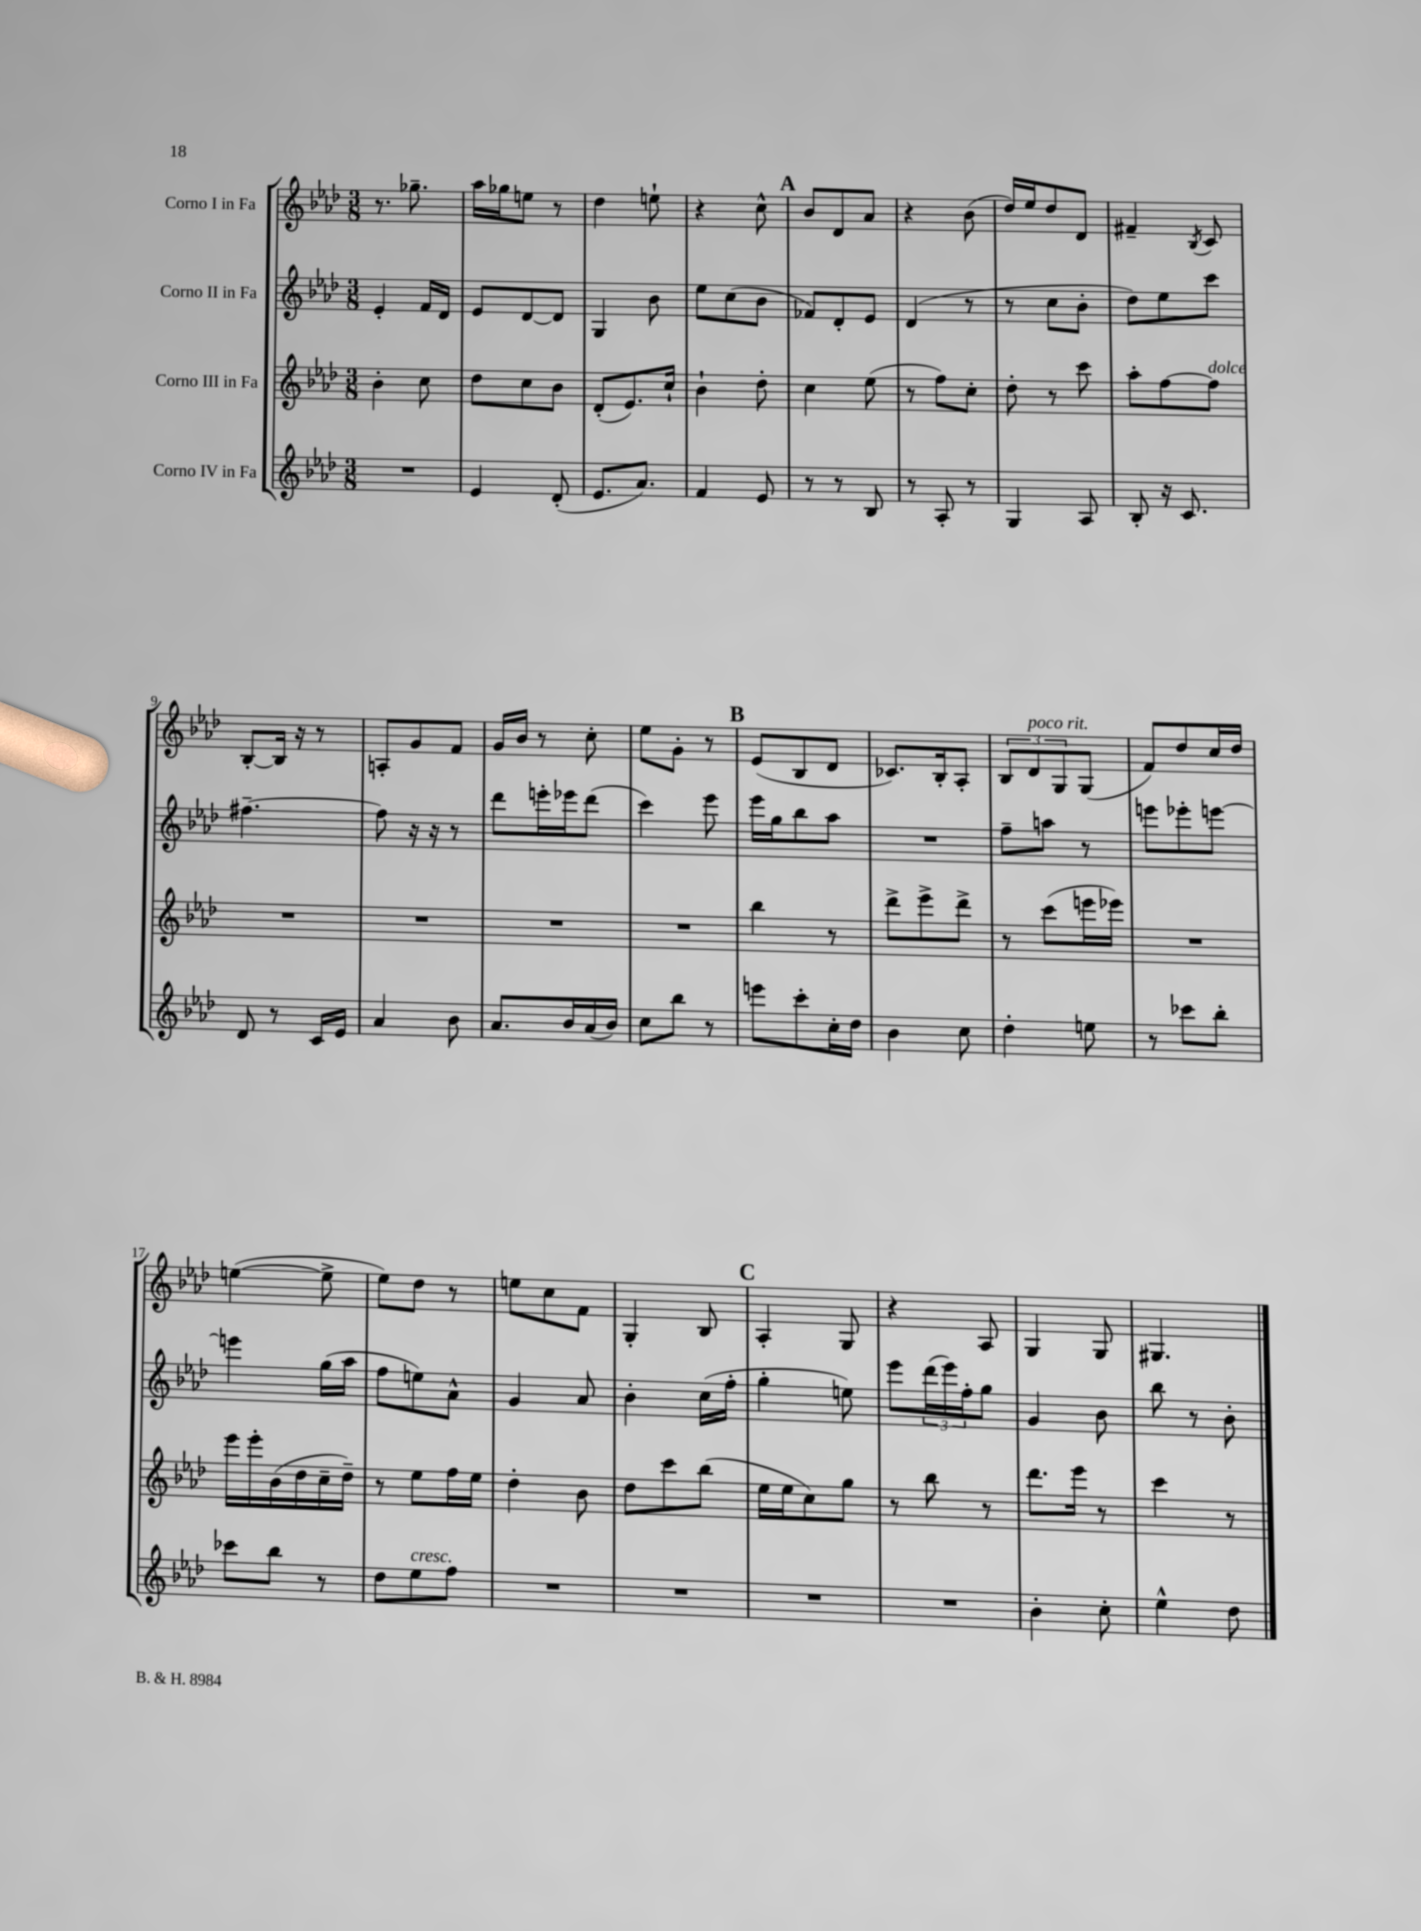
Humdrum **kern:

**kern	**kern	**kern	**kern
*staff4	*staff3	*staff2	*staff1
*clefG2	*clefG2	*clefG2	*clefG2
*k[b-e-a-d-]	*k[b-e-a-d-]	*k[b-e-a-d-]	*k[b-e-a-d-]
*M3/8	*M3/8	*M3/8	*M3/8
4.r	4b-'\	4e-'/	8.r
.	.	.	8.gg-~\
.	8cc\	16f/LL	.
.	.	16d-/JJ	.
=	=	=	=
4e-/	8dd-\L	8e-/L	16aa-\LL
.	.	.	16gg-\J
.	8cc\	[8d-/	8ee\J
(8d-'/	8b-\J	8d-/]J	8r
=	=	=	=
8.e-/L	(8d-'/L	4G/	4dd-\
.	8.e-/)	.	.
8.a-/J)	.	.	.
.	.	8b-\	8ee`\
.	16cc`/Jk	.	.
=	=	=	=
4f/	4b-`\	8ee-\L	4r
.	.	(8cc\	.
8e-/	8dd-'\	8b-\J	8cc^^\
=	=	=	=
8r	4cc\	8f-/L)	8b-/L
8r	.	8d-'/	8d-/
8B-/	(8ee-\	8e-/J	8a-/J
=	=	=	=
8r	8r	(4d-/	4r
8A-'/	8ff\L)	.	.
8r	8cc'\J	8r	(8b-\
=	=	=	=
4G/	8dd-'\	8r	16dd-/LL)
.	.	.	16ee-/J
.	8r	8cc\L	8dd-/
8A-/	8ccc\	8b-'\J	8d-/J
=	=	=	=
8B-'/	8aa-'\L	8dd-\L)	4f#~/
16r	[8ff\	8ee-\	.
8.c/	.	.	.
.	.	.	8qB-/
.	8ff\]J	8ccc\J	8c/
=	=	=	=
8d-/	4.r	[4.ff#~\	[8B-'/L
8r	.	.	16B-/]Jk
.	.	.	16r
16c/LL	.	.	8r
16e-/JJ	.	.	.
=	=	=	=
4a-/	4.r	8ff#\]	8A'/L
.	.	16r	8g/
.	.	16r	.
8b-\	.	8r	8f/J
=	=	=	=
8.a-/L	4.r	8ddd-\L	16g/LL
.	.	.	16b-/JJ
.	.	16eee'\L	8r
16b-/L	.	16eee-\J	.
(16a-/	.	(8ddd-\J	8cc'\
16b-/JJ)	.	.	.
=	=	=	=
8cc\L	4.r	4ccc\)	8ee-\L
8bb-\J	.	.	8g'\J
8r	.	8eee-\	8r
=	=	=	=
8eee\L	4bb-\	16eee-\LL	(8e-/L
.	.	16gg\J	.
8ccc'\	.	8bb-\	8B-/
16cc'\L	8r	8aa-\J	8d-/J
16dd-\JJ	.	.	.
=	=	=	=
4b-\	8ddd-^\L	4.r	8.c-/L)
.	8eee-^\	.	.
.	.	.	16B-'/k
8cc\	8ddd-^\J	.	8A-'/J
=	=	=	=
4dd-'\	8r	8ff~\L	12B-/L
.	.	.	12d-/
.	(8ccc\L	8aa\J	.
.	.	.	12G/
8ee\	16eee\L	8r	(8G/J
.	16eee-\JJ)	.	.
=	=	=	=
8r	4.r	8eee\L	8f/L)
8ccc-\L	.	8eee-'\	8dd-/
8bb-'\J	.	[8eee\J	16cc/L
.	.	.	16dd-/JJ
=	=	=	=
8ccc-\L	16eee-\LL	4eee\]	([4ee\
.	16eee-'\	.	.
8bb-\J	(16b-\	.	.
.	16dd-\	.	.
8r	16cc~\	(16gg\LL	8ee^\]
.	16dd-~\JJ)	16aa-\JJ	.
=	=	=	=
8dd-\L	8r	8ff\L	8ee-\L)
8ee-\	8ee-\L	8ee\)	8dd-\J
8ff\J	16ff\L	8a-^^\J	8r
.	16ee-\JJ	.	.
=	=	=	=
4.r	4dd-'\	4g/	8ee\L
.	.	.	8cc\
.	8b-\	8a-/	8f\J
=	=	=	=
4.r	8dd-\L	4b-'\	4G'/
.	8ccc\	.	.
.	(8bb-\J	(16cc\LL	8B-/
.	.	16ff'\JJ	.
=	=	=	=
4.r	16ee-\LL	4gg'\	4A-'/
.	16ee-\J	.	.
.	8cc\)	.	.
.	8gg\J	8ee\)	8G/
=	=	=	=
4.r	8r	8eee-\L	4r
.	8bb-\	(24ddd-\L	.
.	.	24eee-\)	.
.	.	24ff'\J	.
.	8r	8gg\J	8A-/
=	=	=	=
4b-'\	8.ddd-\L	4g/	4G/
.	16eee-\Jk	.	.
8cc'\	8r	8b-\	8G/
=	=	=	=
4ee-^^\	4ccc\	8bb-\	4.G#/
.	.	8r	.
8dd-\	8r	8b-'\	.
==	==	==	==
*-	*-	*-	*-
